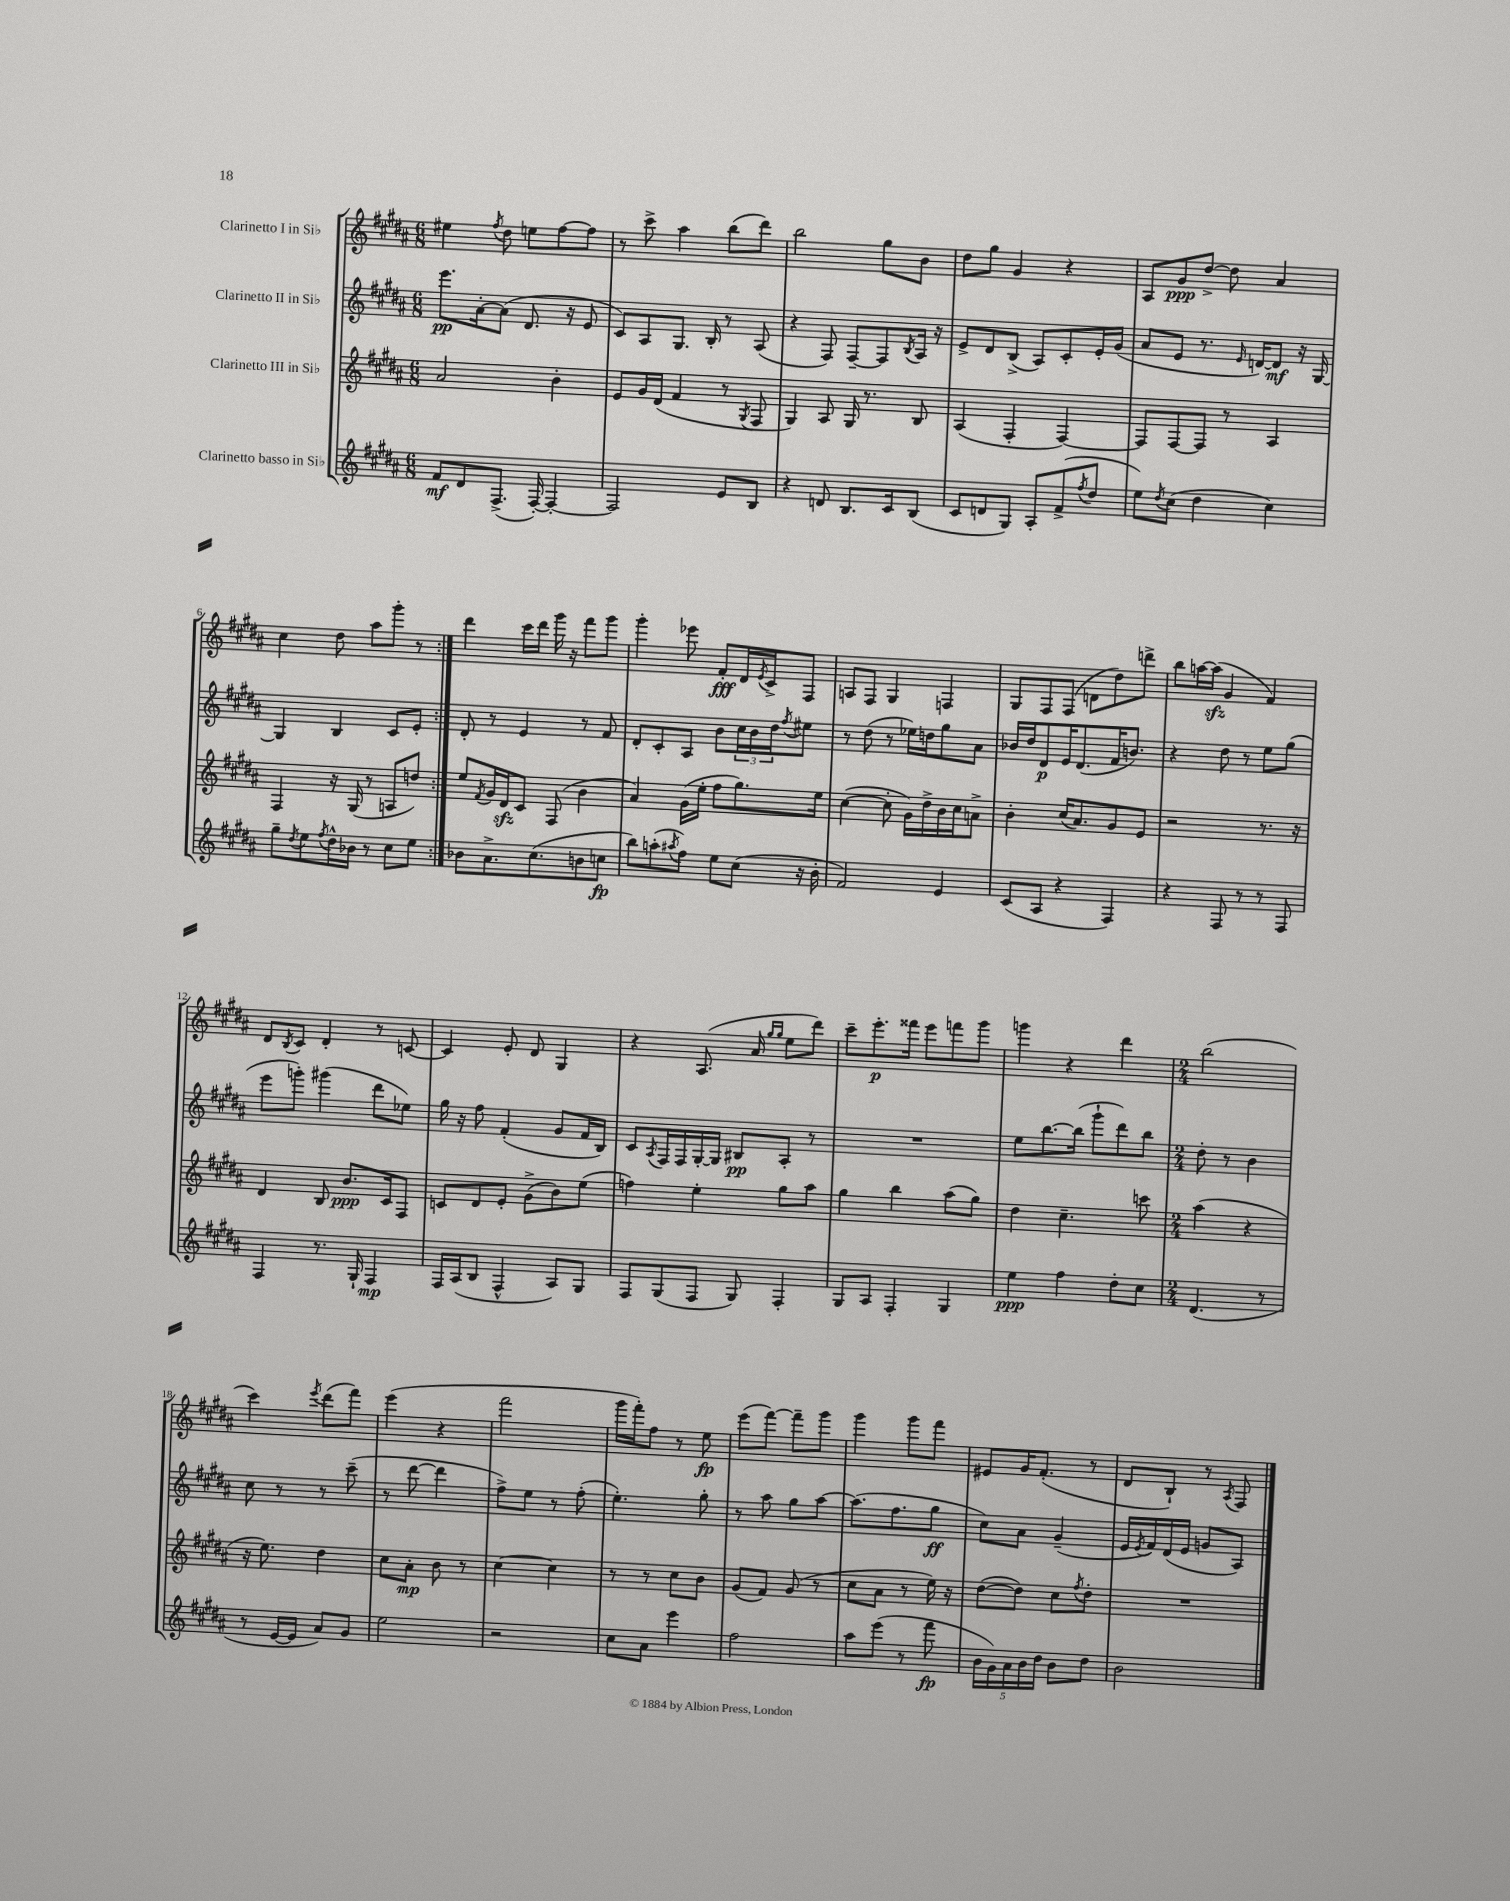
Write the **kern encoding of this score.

**kern	**kern	**kern	**kern
*staff4	*staff3	*staff2	*staff1
*clefG2	*clefG2	*clefG2	*clefG2
*k[f#c#g#d#a#]	*k[f#c#g#d#a#]	*k[f#c#g#d#a#]	*k[f#c#g#d#a#]
*M6/8	*M6/8	*M6/8	*M6/8
8f#/L	2a#/	8.eee\L	4ee#\
8d#/	.	.	.
.	.	[16a#'\k	.
.	.	.	8qff#/
(8.F#^/J	.	(8a#\]J	8dd#\
.	.	8.d#/	8ee\L
[16F#'/)	.	.	.
4F#'/_	4b'\	.	[8ff#\
.	.	16r	.
.	.	8e/	8ff#\]J
=	=	=	=
2F#/]	8e/L	8c#/L)	8r
.	16g#/L	8A#/	8ccc#^\
.	(16d#/JJ	.	.
.	4f#/	8.G#/J	4aa#\
.	.	16B'/	.
8e/L	8r	8r	(8bb\L
.	8qG#/	.	.
8B/J	8F#/	(8A#/	8ddd#\J)
=	=	=	=
4r	4G#/)	4r	2bb\
8d/	8A#/	8F#/)	.
8.B/L	16G#/	[8F#~/L	.
.	8.r	.	.
.	.	8F#/]	8gg#\L
16c#/k	.	.	.
.	.	8qB/	.
(8B/J	8B/	16A#/Jk	8b\J
.	.	16r	.
=	=	=	=
8c#/L	(4A#/	8e^/L	8dd#\L
8d/	.	8d#/	8gg#\J
8G#/J)	4F#'/	(8B^/J	4g#/
8A#'/L	.	8A#/L)	.
(8f#^/	[4F#/)	8c#'/	4r
8qff#/	.	.	.
8dd#/J	.	16e'/L	.
.	.	(16g#/JJ	.
=	=	=	=
8ee\L)	8F#/]L	8a#/L	8A#/L
8qdd#/	.	.	.
(8cc#\J	[8F#/	8e/J	8g#/
4dd#\	8F#/]J	8.r	[8dd#^/J
.	8r	.	8dd#\]
.	.	16qqe/	.
.	.	[16d/LK)	.
4cc#\)	4A#/	8d/]J	4a#/
.	.	16r	.
.	.	[16G#/	.
=	=	=	=
8gg#~\L	4F#/	4G#/]	4cc#\
8qdd#/	.	.	.
8ee\	.	.	.
8qff#/	.	.	.
16dd#^^\L	16r	4B/	8dd#\
16b-\JJ	(16G#/	.	.
8r	8r	.	8aa#\L
8cc#\L	8A/L	8c#/L	8ggg#'\J
8ee\J	8dd/J)	8e'/J	8r
=:|!	=:|!	=:|!	=:|!
8b-\L	8ee/L	8d#'/	4ddd#\
.	8qf#/	.	.
8.a#^\	16g#/L	8r	.
.	16d#/J	.	.
.	8c#/J	4e/	16ccc#\LL
(8.cc#\	.	.	16ddd#\JJ
.	(8F#/	.	16ggg#\
.	.	.	16r
8b\	4b\	8r	8fff#\L
8cc\J	.	8f#/	8ggg#\J
=	=	=	=
8bb\L)	4a#/)	8d#'/L	4ggg#'\
(8aa'\	.	8c#'/	.
8qaa#/	.	.	.
8ff#\J)	(16g#\LL	8A#/J	8eee-\
.	16ee'\JJ	.	.
8ee\L	8ff#\L	8b\L	8f#'/L
(8cc#\J	8.gg#\)	24cc#\L	16d#/L
.	.	24b\	.
.	.	.	8qe/
.	.	.	16c#^/J
.	.	24dd#\J	.
.	.	8qff#/	.
16r	.	8ee#\J	8F#/J
16b'\	16ee\Jk	.	.
=	=	=	=
2f#/)	([4cc#\	8r	8A/L
.	.	(8dd#\	8F#/J
.	8cc#'\]	8r	4G#/
.	16g#\LL)	16ee-\LL)	.
.	16dd#^\	16dd\J	.
4e/	16b\	8gg#\	4F/
.	16cc#\J	.	.
.	8a^\J	8a#\J	.
=	=	=	=
(8c#/L	4b'\	16b-/LL	8G#/L
.	.	16dd#/J	.
8A#/J	.	8d#/	8F#/
4r	(16cc#/LK	16e/K	(8F#/J
.	8.a#/)	(8.d#/	.
.	.	.	8d\L
4F#/)	8g#/	16f#/K	8dd#\)
.	.	8.b/J)	.
.	8e/J	.	8ddd^\J
=	=	=	=
4r	2r	4r	8bb\L
.	.	.	[16aa\L
.	.	.	(16aa\]JJ
8F#/	.	8dd#\	4g#/
8r	.	8r	.
8r	8.r	8ee\L	4f#/)
8F#/	.	(8gg#\J	.
.	16r	.	.
=	=	=	=
4F#/	4d#/	8eee\L	8d#/L
.	.	.	8qB/
.	.	8ggg'\J)	8c#/J
8.r	8B/	(4ggg#\	4d#'/
.	8.b/L	.	.
16G#`/	.	.	.
4F#/	.	8ddd#\L	8r
.	16c#/k	.	.
.	8F#/J	8ee-\J)	[8c/
=	=	=	=
16F#/LL	8c/L	16gg#\	4c/]
(16A#/J	.	16r	.
8B/J	8d#/	8ff#\	.
4F#^^/	8e'/J	(4f#'/	8e'/
.	(8g#^\L	.	8d#/
8A#/L)	8b\)	8g#/L	4G#/
8G#/J	(8ee\J	16f#/L	.
.	.	16B/JJ)	.
=	=	=	=
8F#/L	4ff\)	8c#/L	4r
.	.	8qA#/	.
(8G#/	.	16F#/L	.
.	.	16F#/	.
8F#/J	4ee'\	[16G#'/	(8.A#/
.	.	16G#/]JJ	.
8G#/)	.	8B#/L	.
.	.	.	16a#/
.	.	.	16qqgg#/LL
.	.	.	16qqgg#/JJ
4F#'/	8gg#\L	8A#'/J	8ee\L
.	8aa#\J	8r	8ddd#\J)
=	=	=	=
8G#/L	4gg#\	2.r	8ccc#~\L
8A#/J	.	.	8.eee'\
4F#'/	4bb\	.	.
.	.	.	16fff##\Jk
.	.	.	8eee\L
4G#/	(8aa#\L	.	8fff\
.	8gg#\J)	.	8ggg#\J
=	=	=	=
4ee\	4dd#\	8ee\L	4ggg\
.	.	[8.bb\	.
4ff#\	4.cc#~\	.	4r
.	.	(16bb\]Jk	.
.	.	8ggg#`\L	.
8dd#'\L	.	8ddd#\)	4ddd#\
8cc#\J	8ccc\	8bb\J	.
=	=	=	=
*M2/4	*M2/4	*M2/4	*M2/4
(4.d#/	(4aa#\	8dd#'\	(2bb\
.	.	8r	.
.	4r	4b\	.
8r	.	.	.
=	=	=	=
8r	16r	8cc#\	4ccc#\)
.	8.ee\)	.	.
[16e/LL	.	8r	.
16e/]JJ	.	.	.
.	.	.	8qeee/
8a#/L)	4dd#\	8r	(8ddd#\L
8g#/J	.	(8ccc#~\	8fff#\J)
=	=	=	=
2ee\	8cc#\L	8r	(4eee\
.	8a#'\J	[8ddd#\	.
.	8b\	4ddd#\]	4r
.	8r	.	.
=	=	=	=
2r	[4cc#\	8ff#^\L)	2fff#\
.	.	8ee\J	.
.	4cc#\]	8r	.
.	.	(8ff#'\	.
=	=	=	=
8cc#\L	8r	4.ee'\)	16ggg#\LL
.	.	.	16fff#'\J)
8a#\J	8r	.	8ff#\J
4eee\	8cc#\L	.	8r
.	8b\J	8gg#'\	8ee\
=	=	=	=
2ff#\	(8g#/L	8r	(8eee\L
.	8f#/J)	8aa#\	[8fff#\J)
.	(8g#/	8gg#\L	8fff#~\]L
.	8r	[8aa#\J	8ggg#\J
=	=	=	=
8aa#\L	8cc#\L	(8.aa#\]L	4ggg#\
(8eee\J	8a#\J	.	.
.	.	8.ff#\	.
8r	8r	.	8ggg#\L
8fff#\	16ee\)	8gg#\J	8fff#\J
.	16r	.	.
=	=	=	=
20b\LL	([8dd#\L	8cc#\L)	8e#/L
20g#\)	.	.	.
20a#\	.	.	.
.	8dd#\]J)	8a#\J	16g#/K
20b\	.	.	.
.	.	.	(8.f#'/J
20dd#\JJ	.	.	.
8b\L	8cc#\L	(4g#~/	.
.	8qff#/	.	.
8dd#\J	8dd#'\J	.	8r
=	=	=	=
2b\	2r	16e/LL	8d#/L
.	.	8qe/	.
.	.	16f#/)	.
.	.	(16d#/	8B`/J)
.	.	16e/JJ	.
.	.	8g/L	8r
.	.	.	8qA#/
.	.	8A#/J)	8F#/
==	==	==	==
*-	*-	*-	*-
